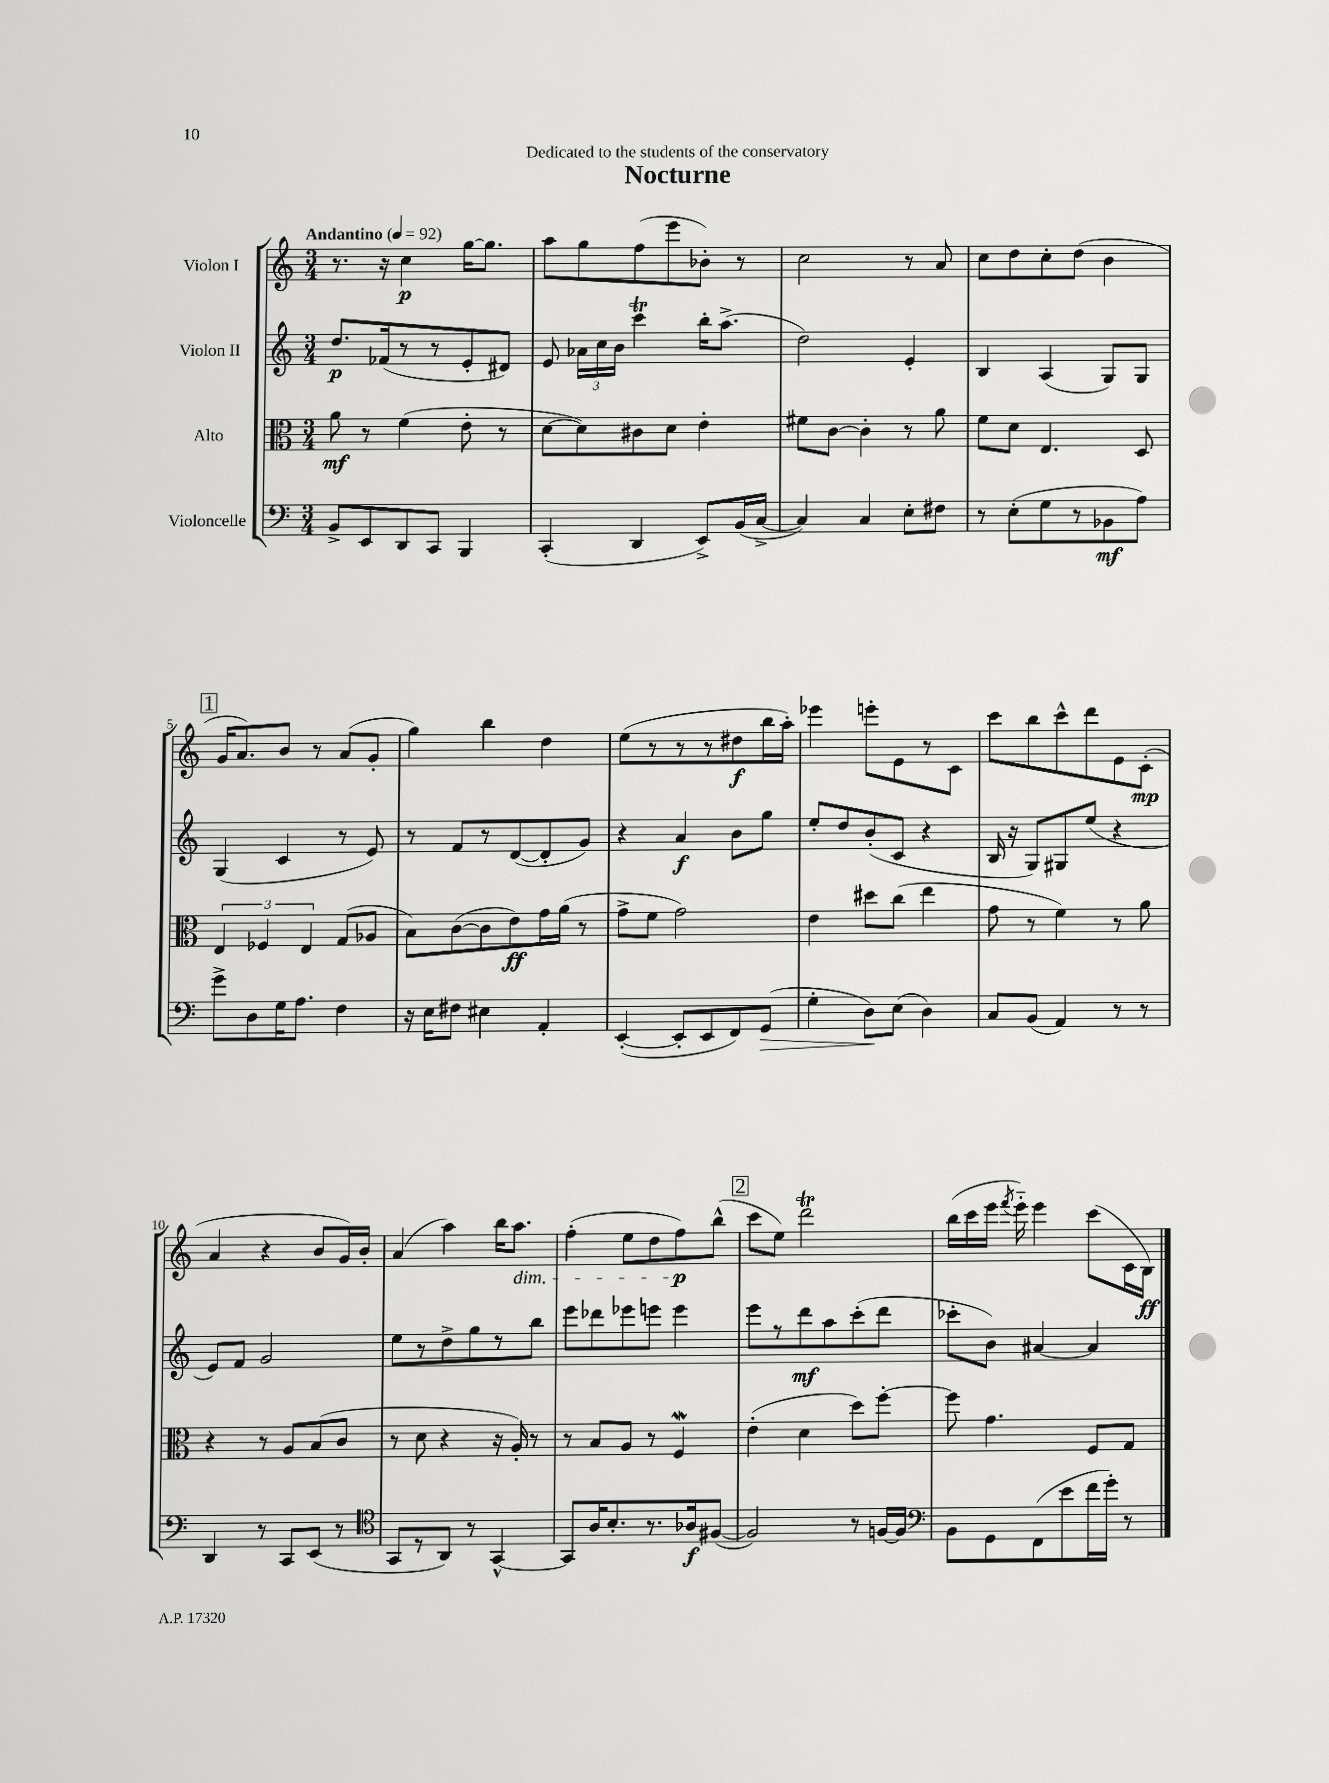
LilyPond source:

\header { title = "Nocturne" dedication = "Dedicated to the students of the conservatory" }
<<
\new StaffGroup <<
\new Staff = "s0" \with { instrumentName = "Violon I" } {
    \clef treble \key c \major \numericTimeSignature \time 3/4 \tempo "Andantino" 4 = 92
    \autoBeamOff r8. r16 c''4\p g''16[~ g''8.] |
    a''8[ g''8 f''8( e'''8 bes'8]-.) r8 |
    c''2 r8 a'8 |
    c''8[ d''8 c''8-. d''8]( b'4 |
    \mark \markup { \box "1" } g'16[ a'8.) b'8] r8 a'8[( g'8]-. |
    g''4) b''4 d''4 |
    e''8[( r8 r8 r8 dis''8\f b''16 a''16]-.) |
    ees'''4 e'''8[-. e'8 r8 c'8] |
    c'''8[ b''8 c'''8-^ d'''8 e'8 c'8]-.\mp( |
    a'4 r4 b'8[ g'16) b'16]-. |
    a'4( a''4) b''16[ a''8.]\dim |
    f''4-.( e''8[ d''8 f''8\p\!) b''8]-^( |
    \mark \markup { \box "2" } c'''8[ e''8]) d'''2\trill |
    b''16[( c'''16 e'''16] \acciaccatura { f'''8 } e'''16-_) e'''4 c'''8[( c'16 b16]\ff) \bar "|." |
}
\new Staff = "s1" \with { instrumentName = "Violon II" } {
    \clef treble \key c \major \numericTimeSignature \time 3/4
    \autoBeamOff d''8.[\p fes'16( r8 r8 e'8-. dis'8]) |
    e'8 \tuplet 3/2 { aes'16[ c''16 b'16] } c'''4\trill b''16[-. a''8.]->( |
    d''2) e'4-. |
    b4 a4( g8[) g8] |
    \mark \markup { \box "1" } g4( c'4 r8 e'8) |
    r8 f'8[ r8 d'8~( d'8-. g'8]) |
    r4 a'4\f b'8[ g''8] |
    e''8[-. d''8 b'8-.( c'8] r4 |
    b16 r16 g8[) gis8 e''8]( r4 |
    e'8[) f'8] g'2 |
    e''8[ r8 d''8-> g''8 r8 b''8] |
    e'''8[ des'''8 ees'''8 e'''8] e'''4 |
    \mark \markup { \box "2" } e'''8[ r8 d'''8\mf a''8 c'''8-.( d'''8] |
    ces'''8[-. b'8]) ais'4~ ais'4 \bar "|." |
}
\new Staff = "s2" \with { instrumentName = "Alto" } {
    \clef alto \key c \major \numericTimeSignature \time 3/4
    \autoBeamOff a'8\mf r8 f'4( e'8-. r8 |
    d'8[~ d'8) cis'8 d'8] e'4-. |
    fis'8[ c'8]~ c'4-. r8 a'8 |
    f'8[ d'8] e4. d8 |
    \mark \markup { \box "1" } \tuplet 3/2 { e4 fes4 e4 } g8[( aes8] |
    b8[) c'8~( c'8 e'8\ff) g'16 a'16]( r8 |
    g'8[-> f'8] g'2) |
    e'4 dis''8[ c''8]( e''4 |
    g'8 r8 f'4) r8 a'8 |
    r4 r8 a8[ b8( c'8] |
    r8 d'8 r4 r16 a16-.) r8 |
    r8 b8[ a8] r8 f4\mordent |
    \mark \markup { \box "2" } e'4-.( d'4 d''8[) f''8]~-. |
    f''8 g'4. f8[ g8] \bar "|." |
}
\new Staff = "s3" \with { instrumentName = "Violoncelle" } {
    \clef bass \key c \major \numericTimeSignature \time 3/4
    \autoBeamOff b,8[-> e,8 d,8 c,8] b,,4 |
    c,4-.( d,4 e,8[->) b,16( c16]~-> |
    c4) c4 e8[-. fis8] |
    r8 e8[-.( g8 r8 bes,8\mf a8]) |
    \mark \markup { \box "1" } g'8[-> d8 g16 a8.] f4 |
    r16 e16[ fis8] eis4 a,4-. |
    e,4~-.( e,8[-. e,8 f,8) g,8]\>( |
    g4-. d8[\!) e8]( d4) |
    c8[ b,8]( a,4) r8 r8 |
    d,4 r8 c,8[ e,8]( r8 |
    \clef tenor g,8[ r8 a,8]) r8 g,4~-^ |
    g,8[ a16 b8.-. r8. aes16\f fis8]~( |
    \mark \markup { \box "2" } fis2) r8 f16[~ f16] |
    \clef bass b,8[ g,8 f,8( e'8 f'16 g'16]-.) r8 \bar "|." |
}
>>
>>
